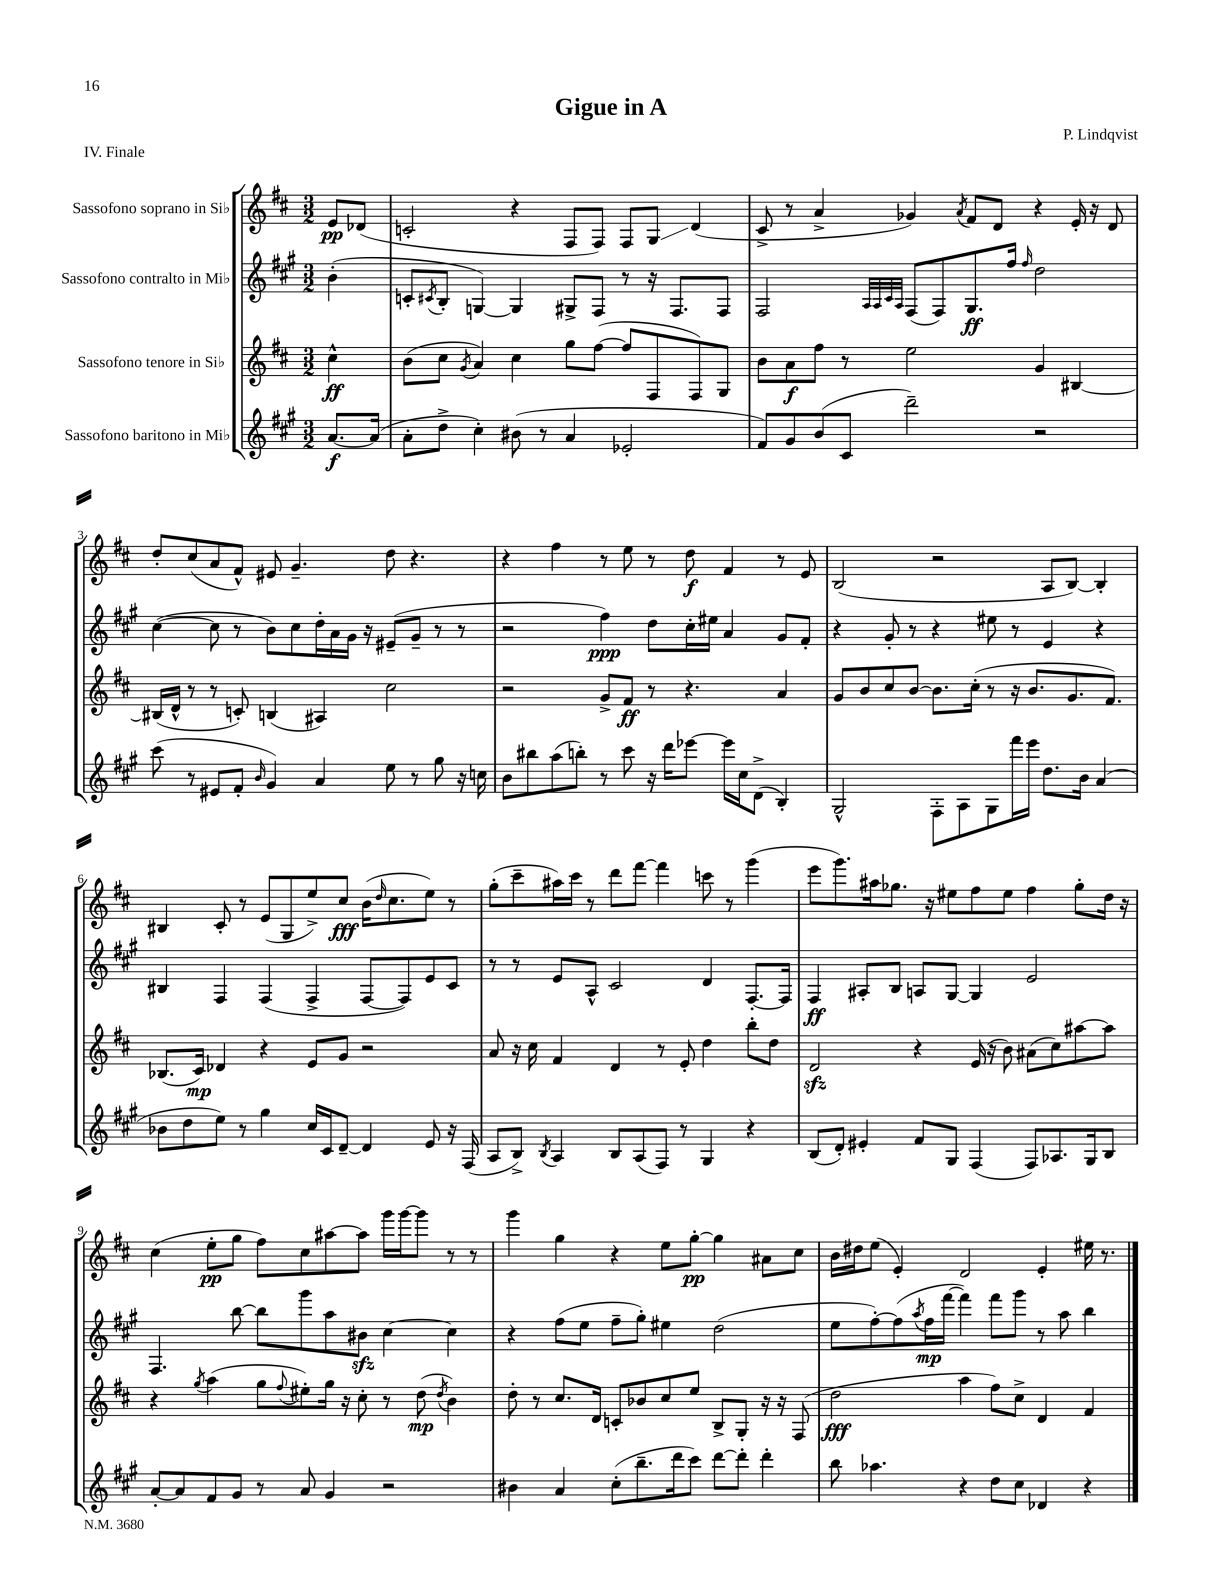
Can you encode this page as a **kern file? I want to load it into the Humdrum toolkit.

**kern	**kern	**kern	**kern
*staff4	*staff3	*staff2	*staff1
*clefG2	*clefG2	*clefG2	*clefG2
*k[f#c#g#]	*k[f#c#]	*k[f#c#g#]	*k[f#c#]
*M3/2	*M3/2	*M3/2	*M3/2
[8.a	4cc#^^	(4b'	8e
.	.	.	(8d-
(16a]	.	.	.
=	=	=	=
8a'	(8b	8c'	2c'
.	.	8qc#	.
8dd^	8cc#	8B'	.
.	8qg	.	.
4cc#')	4a)	[4G)	.
(8b#	4cc#	4G]	4r
8r	.	.	.
4a	8gg	8G#^	8F#
.	([8ff#	8F#	8F#)
2e-'	8ff#]	8r	8F#
.	8F#	16r	8G
.	.	8.F#	.
.	8F#)	.	(4d
.	8G	8F#	.
=	=	=	=
8f#)	8b	2F#	8c#^
8g#	8a	.	8r
(8b	8ff#	.	4a^
8c#	8r	.	.
.	.	32qqA	.
.	.	32qqA	.
.	.	32qqc#	.
.	.	32qqA	.
2ddd~)	2ee	(8F#	4g-)
.	.	8F#)	.
.	.	.	8qa
.	.	8.G#	8f#
.	.	.	8d
.	.	16ff#	.
.	.	16qqff#	.
2r	4g	2dd	4r
.	[4B#	.	16e'
.	.	.	16r
.	.	.	8d
=	=	=	=
(8ccc#	(16B#]	([4cc#	8dd'
.	16d^^	.	.
8r	8r	.	(8cc#
8e#	8r	8cc#]	8a
8f#'	8c')	8r	8f#^^)
16qqb	.	.	.
4g#)	(4B	8b)	8e#
.	.	8cc#	4.g~
4a	4A#)	16dd'	.
.	.	16a	.
.	.	16g#	.
.	.	16r	.
8ee	2cc#	(8e#~	8dd
8r	.	8g#~	4.r
8gg#	.	8r	.
16r	.	8r	.
16cc	.	.	.
=	=	=	=
8b	2r	2r	4r
8bb#	.	.	.
(8aa	.	.	4ff#
8bb')	.	.	.
8r	8g^	4ff#)	8r
8ccc#	8f#	.	8ee
16r	8r	8dd	8r
16ddd	.	.	.
[8eee-	4.r	16cc#'	8dd
.	.	16ee#	.
16eee-]	.	4a	4f#
16cc#	.	.	.
(8d^	.	.	.
4B')	4a	8g#	8r
.	.	8f#'	8e
=	=	=	=
2G#^^	8g	4r	(2B
.	8b	.	.
.	8cc#	8g#'	.
.	[8b	8r	.
8F#'	8.b]	4r	2r
8A	.	.	.
.	(16cc#'	.	.
8G#	8r	8ee#	.
16fff#	16r	8r	.
16eee	8.b	.	.
8.dd	.	4e	8A
.	8.g	.	[8B)
16b	.	.	.
(4a	.	4r	4B']
.	8.f#)	.	.
=	=	=	=
8b-	(8.B-	4B#	4B#
8dd	.	.	.
.	16c#)	.	.
8ee)	4d-	4F#	8c#'
8r	.	.	8r
4gg#	4r	(4F#	(8e
.	.	.	8G
16cc#	8e	4F#^	8ee^)
16c#	.	.	.
[8d~	8g	.	8cc#
4d]	2r	[8F#	(16b
.	.	.	16qqdd
.	.	.	8.cc#
.	.	8F#])	.
8e	.	8e	8ee)
16r	.	8c#	8r
(16F#	.	.	.
=	=	=	=
8A	8a	8r	(8gg'
8B^)	16r	8r	8ccc#~
.	16cc#	.	.
8qB	.	.	.
4A	4f#	8e	16aa#)
.	.	.	16ccc#
.	.	8A^^	8r
8B	4d	2c#	8ddd
(8A	.	.	[8fff#
8F#)	8r	.	4fff#]
8r	8e'	.	.
4G#	4dd	4d	8ccc
.	.	.	8r
4r	8bb'	[8.F#'	(4ggg
.	8dd	.	.
.	.	16F#]	.
=	=	=	=
(8B	2d	4F#	8eee
8d')	.	.	8.ggg)
4e#'	.	8A#'	.
.	.	.	16aa#
.	.	8B	8.gg-
8f#	4r	8A	.
.	.	.	16r
8G#	.	[8G#	8ee#
(4F#	(16e	4G#]	8ff#
.	16r	.	.
.	8b)	.	8ee#
8F#)	(8a#	2e	4ff#
8.A-	8cc#)	.	.
.	[8aa#	.	8gg-'
16G#	.	.	.
8B	8aa#]	.	16dd
.	.	.	16r
=	=	=	=
[8a'	4r	4.F#	(4cc#
8a]	.	.	.
.	8qgg	.	.
8f#	(4aa	.	8ee'
8g#	.	[8bb	8gg
8r	8gg	8bb]	8ff#)
.	8qqff#	.	.
8a	8ee#')	8ggg#	8cc#
4g#	16gg	8aa	[8aa#
.	16r	.	.
.	8cc#'	8b#	8aa#]
2r	8r	[4cc#	16ggg
.	.	.	[16ggg
.	(8dd	.	8ggg]
.	8qdd	.	.
.	4b)	4cc#]	8r
.	.	.	8r
=	=	=	=
4b#	8dd'	4r	4ggg
.	8r	.	.
4a	8.cc#	(8ff#	4gg
.	.	8ee	.
.	16d	.	.
(8cc#'	8c'	8ff#~	4r
8.bb~	8b-	8gg#')	.
.	8cc#	4ee#	8ee
16ddd	.	.	.
8ccc#)	8ee	.	[8gg'
[8ddd	8B^	(2dd	4gg]
8ddd']	8G'	.	.
4ddd'	16r	.	8a#
.	16r	.	.
.	(8F#	.	8cc#
=	=	=	=
8bb	2dd	8ee	16b
.	.	.	16dd#
4.aa-	.	[8ff#')	(8ee
.	.	(8ff#]	4e')
.	.	8qaa	.
.	.	16ff#	.
.	.	[16fff#	.
4r	4aa	4fff#])	2d
8dd	8ff#)	8fff#	.
8cc#	8cc#^	8ggg#	.
4d-	4d	8r	4e'
.	.	8aa	.
4r	4f#	4bb	16ee#
.	.	.	8.r
==	==	==	==
*-	*-	*-	*-
